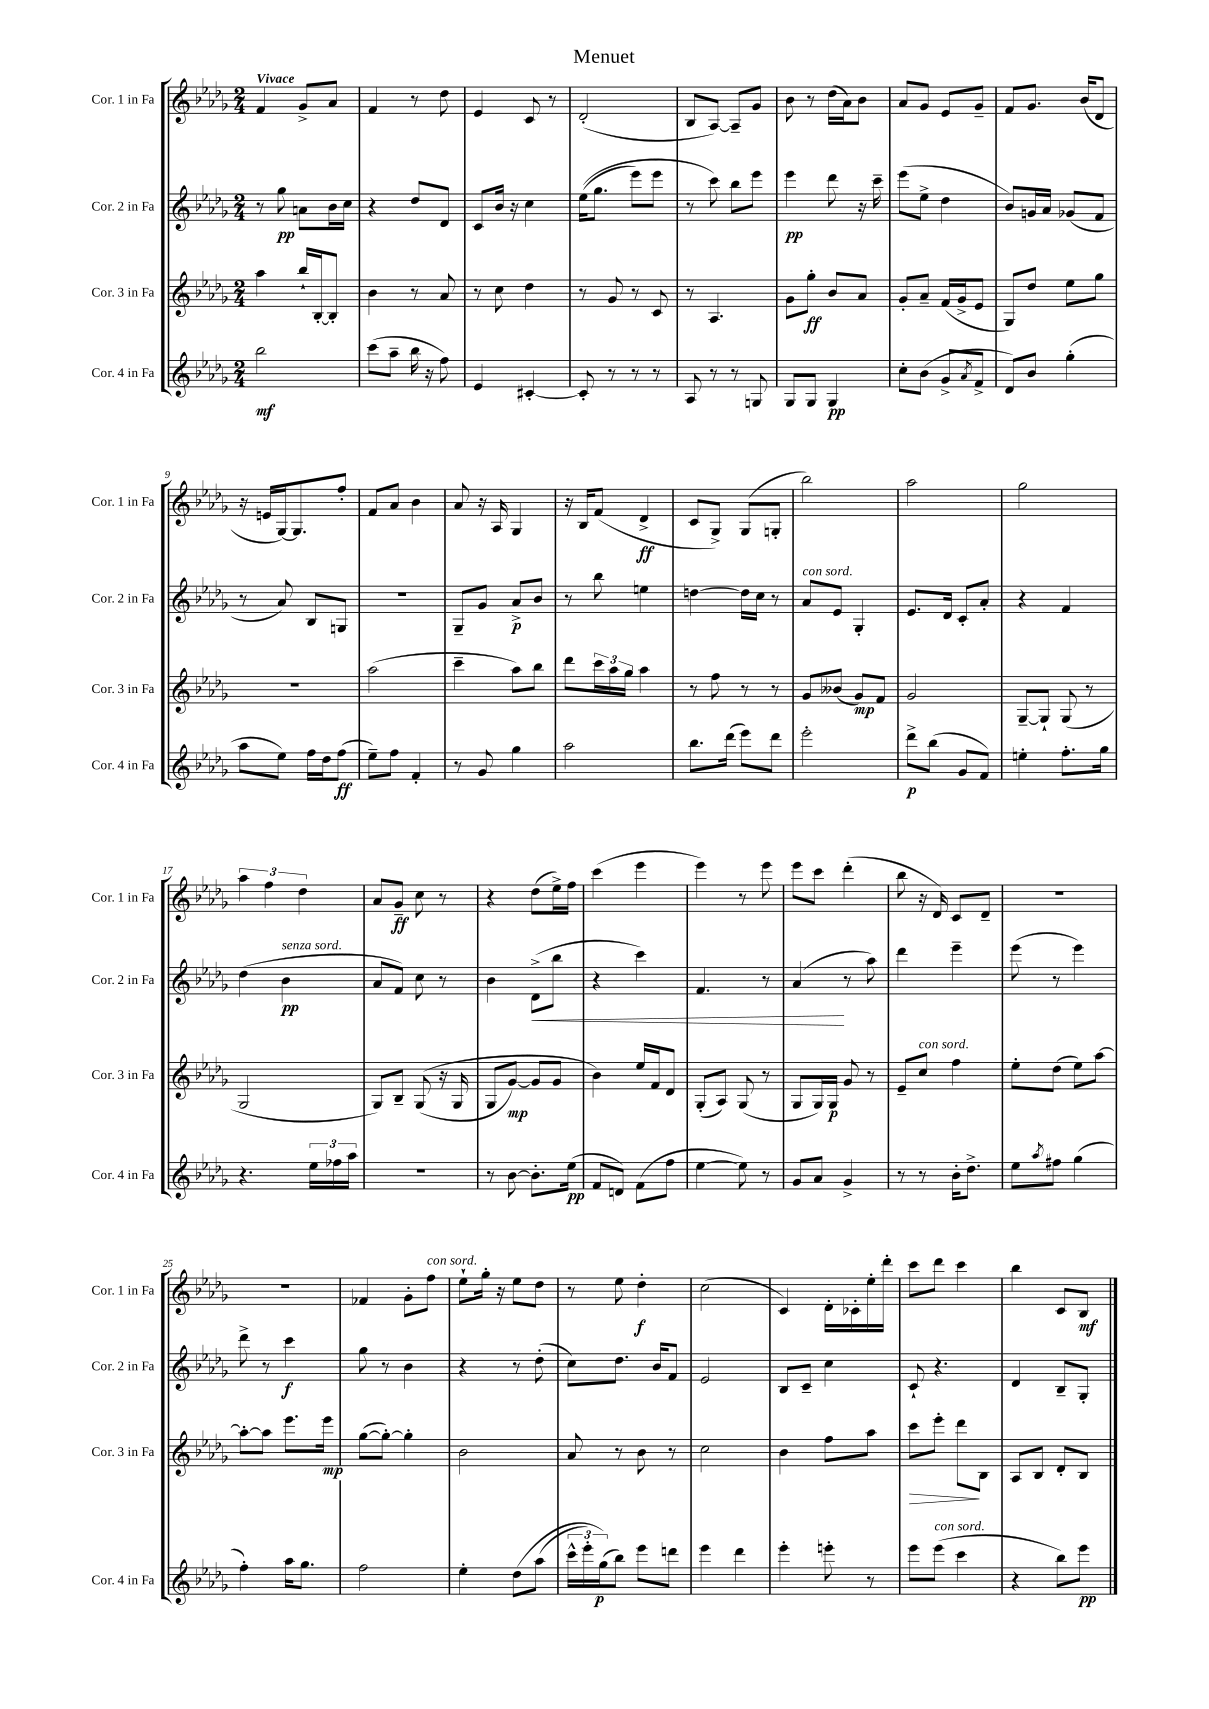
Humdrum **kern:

**kern	**kern	**kern	**kern
*staff4	*staff3	*staff2	*staff1
*clefG2	*clefG2	*clefG2	*clefG2
*k[b-e-a-d-g-]	*k[b-e-a-d-g-]	*k[b-e-a-d-g-]	*k[b-e-a-d-g-]
*M2/4	*M2/4	*M2/4	*M2/4
2bb-	4aa-	8r	4f
.	.	8gg-	.
.	16bb-`	8a	8g-^
.	[16B-'	.	.
.	8B-']	16b-	8a-
.	.	16cc	.
=	=	=	=
(8ccc	4b-	4r	4f
8aa-~	.	.	.
16bb-	8r	8dd-	8r
16r	.	.	.
8ff)	8a-	8d-	8dd-
=	=	=	=
4e-	8r	8c	4e-
.	8cc	16b-	.
.	.	16r	.
[4c#'	4dd-	4cc	8c
.	.	.	8r
=	=	=	=
8c#']	8r	&((16ee-	(2d-'
.	.	8.gg-	.
8r	8g-	.	.
8r	8r	8eee-)	.
8r	8c	8eee-	.
=	=	=	=
8A-	8r	8r	8B-
8r	4.A-	8ccc&)	[8A-)
8r	.	8bb-	8A-~]
8G	.	8eee-	8g-
=	=	=	=
8G-	8g-	4eee-	8b-
8G-	8gg-'	.	8r
4G-	8b-	8ddd-	(16dd-
.	.	.	16a-)
.	8a-	16r	8b-
.	.	16ccc~	.
=	=	=	=
8cc'	8g-'	(8eee-	8a-
(8b-	8a-~	8ee-^	8g-
8g-^	(16f	4dd-	8e-
.	16g-^	.	.
8qa-	.	.	.
8f^	8e-	.	8g-~
=	=	=	=
8d-)	8G-)	8b-)	8f
8b-	8dd-	16g	8.g-
.	.	16a-	.
(4gg-'	8ee-	(8g-	.
.	.	.	(16b-
.	8gg-	8f	8d-
=	=	=	=
8aa-	2r	8r	16r
.	.	.	16e
8ee-)	.	8a-)	[16G-)
.	.	.	8.G-]
16ff	.	8B-	.
16dd-	.	.	.
(8ff	.	8G	8ff'
=	=	=	=
8ee-~)	(2aa-	2r	8f
8ff	.	.	8a-
4f'	.	.	4b-
=	=	=	=
8r	4ccc~	8G-~	8a-
8g-	.	8g-	16r
.	.	.	16A-
4gg-	8aa-)	8a-^	4G-
.	8bb-	8b-	.
=	=	=	=
2aa-	8ddd-	8r	16r
.	.	.	16B-
.	24ccc	8bb-	(8f
.	24aa-	.	.
.	24gg-	.	.
.	4aa-	4ee	4d-^
=	=	=	=
8.bb-	8r	[4dd	8c
.	8ff	.	8G-^)
(16ddd-	.	.	.
8eee-)	8r	16dd]	(8G-
.	.	16cc	.
8ddd-	8r	8r	8G'
=	=	=	=
2eee-'	8g-	8a-	2bb-)
.	(8b--	8e-	.
.	8g-)	4G-'	.
.	8f	.	.
=	=	=	=
8ddd-^	2g-	8.e-	2aa-
(8bb-	.	.	.
.	.	16d-	.
8g-	.	8c'	.
8f)	.	8a-'	.
=	=	=	=
4ee'	[8G-~	4r	2gg-
.	8G-`]	.	.
8.ff'	(8G-	4f	.
.	8r	.	.
16gg-	.	.	.
=	=	=	=
4.r	2G-	(4dd-	6aa-
.	.	.	6ff
.	.	4b-	.
.	.	.	6dd-
24ee-	.	.	.
24ff-	.	.	.
24aa-	.	.	.
=	=	=	=
2r	8G-)	8a-	8a-
.	8B-~	8f)	8g-~
.	&((8G-	8cc	8cc
.	16r	8r	8r
.	16G-	.	.
=	=	=	=
8r	8G-	4b-	4r
[8b-	[8g-)	.	.
8.b-']	8g-]	(8d-^	(8dd-
.	8g-	8bb-	16ee-^)
(16ee-	.	.	16ff
=	=	=	=
8f	4b-&)	4r	(4ccc
8d)	.	.	.
(8f	16ee-	4ccc)	4eee-
.	16f	.	.
8ff	8d-	.	.
=	=	=	=
[4ee-	(8G-'	4.f	4eee-)
.	8A-)	.	.
8ee-])	(8G-	.	8r
8r	8r	8r	8eee-
=	=	=	=
8g-	8G-	(4a-	8eee-
8a-	16G-)	.	8ccc
.	16G-	.	.
4g-^	8g-	8r	(4ddd-'
.	8r	8aa-)	.
=	=	=	=
8r	8e-~	4ddd-	8bb-
8r	8cc	.	16r
.	.	.	16d-)
16b-'	4ff	4eee-~	8c
8.dd-^	.	.	.
.	.	.	8d-~
=	=	=	=
8ee-	8ee-'	(8eee-	2r
8qaa-	.	.	.
8ff#	(8dd-	8r	.
(4gg-	8ee-)	4eee-)	.
.	[8aa-	.	.
=	=	=	=
4ff')	8aa-'_	8ddd-^	2r
.	8aa-]	8r	.
16aa-	8.eee-	4ccc	.
8.gg-	.	.	.
.	16eee-	.	.
=	=	=	=
2ff	([8gg-	8gg-	4f-
.	8gg-'_)	8r	.
.	4gg-']	4b-	8g-'
.	.	.	8ff
=	=	=	=
4ee-'	2b-	4r	8ee-`
.	.	.	16gg-'
.	.	.	16r
&(8dd-	.	8r	8ee-
(8aa-	.	(8dd-'	8dd-
=	=	=	=
24ccc^^	8a-	8cc)	8r
24eee-')	.	.	.
(24gg-&)	.	.	.
8bb-)	8r	8.dd-	8ee-
8eee-	8b-	.	4dd-'
.	.	16b-	.
8ddd	8r	8f	.
=	=	=	=
4eee-	2cc	2e-	(2cc
4ddd-	.	.	.
=	=	=	=
4eee-'	4b-	8B-	4c)
.	.	8c~	.
8eee'	8ff	4cc	16d-'
.	.	.	16c-'
8r	8aa-	.	16ee-'
.	.	.	16ddd-'
=	=	=	=
8eee-	8ccc	8c`	8ccc
(8eee-	8eee-'	4.r	8ddd-
4ccc	8ddd-	.	4ccc
.	8B-	.	.
=	=	=	=
4r	8A-	4d-	4bb-
.	8B-	.	.
8bb-)	8d-'	8B-~	8c
8eee-	8B-	8G-'	8B-
==	==	==	==
*-	*-	*-	*-
